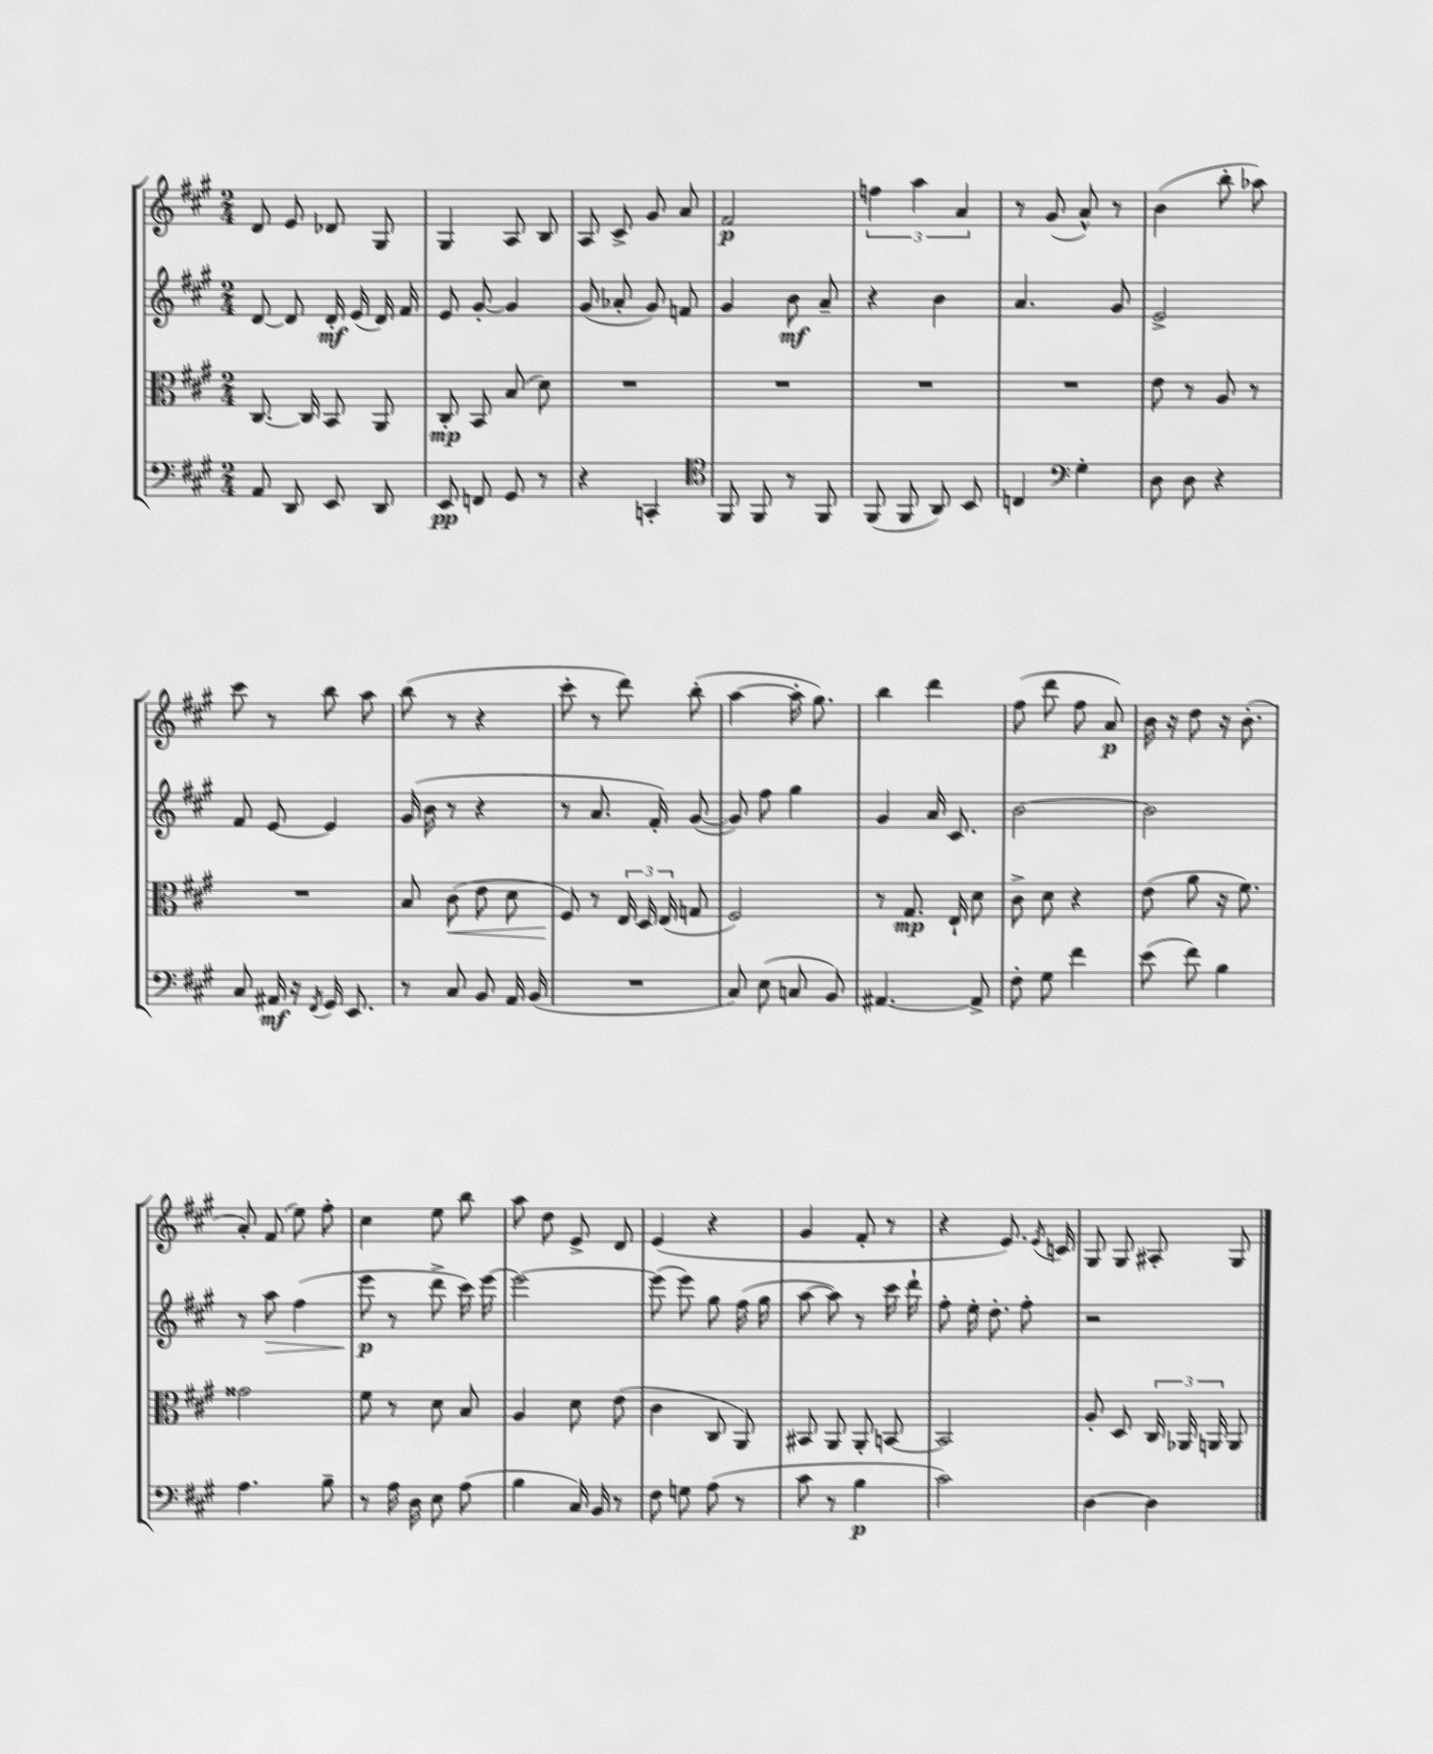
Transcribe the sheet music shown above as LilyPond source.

<<
\new StaffGroup <<
\new Staff = "s0" {
    \clef treble \key a \major \numericTimeSignature \time 2/4
    \autoBeamOff d'8 e'8 des'8 gis8 |
    gis4 a8 b8 |
    a8 cis'8-> gis'8 a'8 |
    fis'2\p |
    \tuplet 3/2 { f''4 a''4 a'4 } |
    r8 gis'8( a'8-^) r8 |
    b'4( b''8-. aes''8) |
    cis'''8 r8 b''8 a''8 |
    b''8( r8 r4 |
    cis'''8-. r8 d'''8) b''8-.( |
    a''4~ a''16-. gis''8.) |
    b''4 d'''4 |
    fis''8( d'''8 fis''8 a'8\p) |
    b'16 r16 d''8 r16 b'8.-.( |
    a'8-.) fis'8( e''8) fis''8-. |
    cis''4 e''8 b''8 |
    a''8 d''8 e'8-> d'8 |
    e'4( r4 |
    gis'4 fis'8-. r8 |
    r4 e'8.) \acciaccatura { e'8 } c'16 |
    gis8 gis8 ais8-. gis8 \bar "|." |
}
\new Staff = "s1" {
    \clef treble \key a \major \numericTimeSignature \time 2/4
    \autoBeamOff d'8~ d'8 d'16-.\mf e'16( d'16) fis'16 |
    e'8 gis'8~-. gis'4 |
    gis'8( aes'8-. gis'8) f'8 |
    gis'4 b'8\mf a'8-- |
    r4 b'4 |
    a'4. gis'8 |
    e'2-> |
    fis'8 e'8~ e'4 |
    gis'16( b'16 r8 r4 |
    r8 a'8. fis'16-.) gis'8~( |
    gis'8) fis''8 gis''4 |
    gis'4 a'16 cis'8. |
    b'2~ |
    b'2 |
    r8 a''8\> fis''4( |
    e'''8\p\! r8 d'''8-> cis'''16) e'''16~ |
    e'''2~ |
    e'''8( e'''8) gis''8 fis''16( gis''16 |
    a''8~ a''8) r8 cis'''16 d'''16-! |
    fis''8-. e''16-. d''8.-. fis''8-. |
    r2 \bar "|." |
}
\new Staff = "s2" {
    \clef alto \key a \major \numericTimeSignature \time 2/4
    \autoBeamOff cis8.~ cis16 b,8 a,8 |
    cis8-.\mp b,8 b8( d'8) |
    R2 |
    R2 |
    R2 |
    R2 |
    e'8 r8 a8 r8 |
    R2 |
    b8 cis'8\<( e'8 d'8 |
    fis8\!) r8 \tuplet 3/2 { e16 d16 e16( } g8 |
    fis2) |
    r8 gis8.\mp e16-! d'8 |
    cis'8-> d'8 r4 |
    e'8( a'8 r16 fis'8.) |
    gisis'2 |
    fis'8 r8 d'8 b8 |
    a4 d'8 e'8( |
    cis'4 cis8 a,8) |
    bis,8 a,8 a,8-. b,8~ |
    b,2 |
    a8-. d8 \tuplet 3/2 { cis16 aes,16 a,16 } a,8 \bar "|." |
}
\new Staff = "s3" {
    \clef bass \key a \major \numericTimeSignature \time 2/4
    \autoBeamOff a,8 d,8 e,8 d,8 |
    e,8\pp f,8 gis,8 r8 |
    r4 c,4-. |
    \clef tenor fis,8 fis,8 r8 fis,8 |
    fis,8( fis,8 a,8) b,8 |
    c4 \clef bass gis4-. |
    d8 d8 r4 |
    cis8 ais,16\mf r16 \acciaccatura { fis,8 } gis,16 e,8. |
    r8 cis8 b,8 a,16 b,16( |
    R2 |
    cis8) e8( c8 b,8) |
    ais,4.~ ais,8-> |
    fis8-. gis8 fis'4 |
    e'8( fis'8) b4 |
    a4. b8-- |
    r8 a16 d16 e8 a8( |
    b4 cis16) b,16 r8 |
    fis8 g8 a8( r8 |
    cis'8 r8 b4\p |
    cis'2) |
    d4~ d4 \bar "|." |
}
>>
>>
\layout { \context { \Score \remove "Bar_number_engraver" } }
